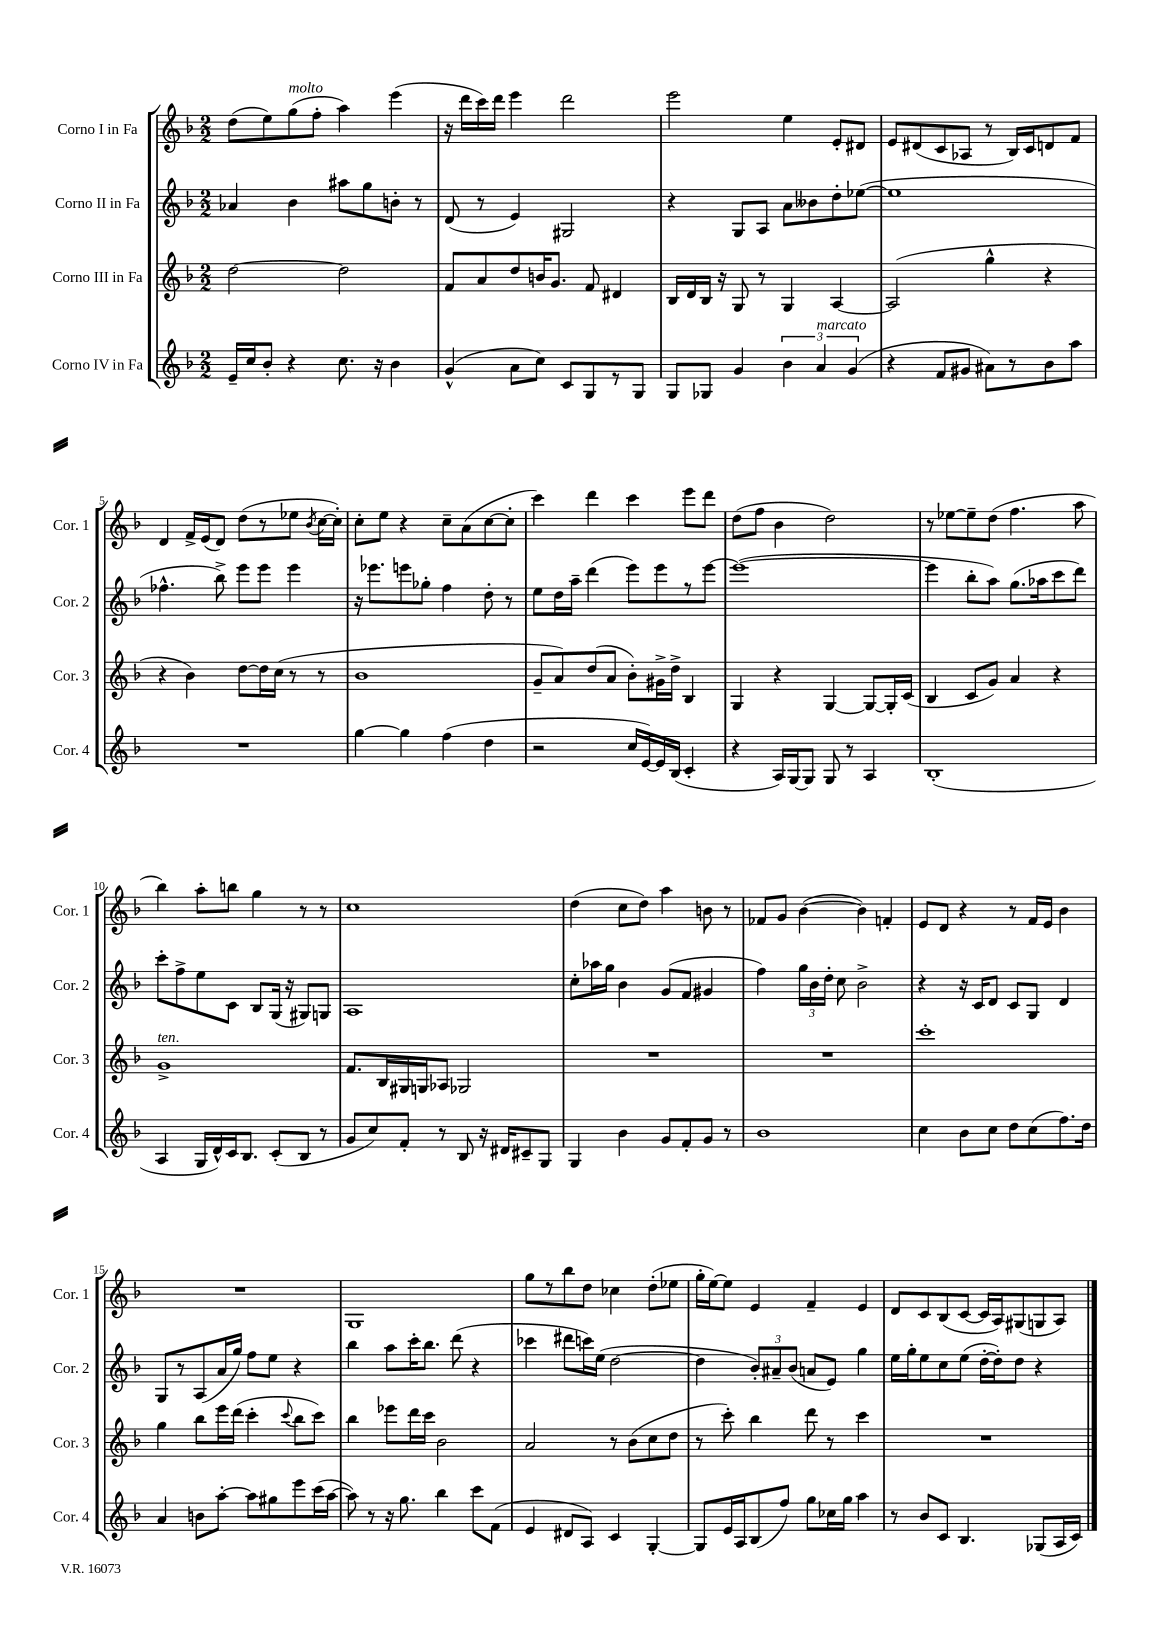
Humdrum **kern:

**kern	**kern	**kern	**kern
*staff4	*staff3	*staff2	*staff1
*clefG2	*clefG2	*clefG2	*clefG2
*k[b-]	*k[b-]	*k[b-]	*k[b-]
*M2/2	*M2/2	*M2/2	*M2/2
16e~	[2dd	4a-	(8dd
16cc	.	.	.
8b-'	.	.	8ee)
4r	.	4b-	(8gg
.	.	.	8ff'
8.cc	2dd]	8aa#	4aa)
.	.	8gg	.
16r	.	.	.
4b-	.	8b'	(4eee
.	.	8r	.
=	=	=	=
(4g^^	8f	(8d	16r
.	.	.	16ddd
.	8a	8r	16ccc)
.	.	.	16ddd
8a	8dd	4e)	4eee
8cc)	16b	.	.
.	8.g	.	.
8c	.	2G#	2ddd
8G	8f	.	.
8r	4d#	.	.
8G	.	.	.
=	=	=	=
8G	16B-	4r	2eee
.	16d	.	.
8G-	16B-	.	.
.	16r	.	.
4g	8G	8G	.
.	8r	8A	.
6b-	4G	8a	4ee
.	.	8b--	.
6a	.	.	.
.	[4A	8dd'	8e'
(6g	.	.	.
.	.	([8ee-	8d#
=	=	=	=
4r	(2A]	1ee-]	8e
.	.	.	(8d#
8f	.	.	8c
8g#	.	.	8A-
8a#)	4gg^^	.	8r
8r	.	.	16B-)
.	.	.	16c
8b-	4r	.	8d
8aa	.	.	8f
=	=	=	=
1r	4r	4.ff-^^	4d
.	4b-)	.	16f^
.	.	.	(16e
.	.	8bb-^)	8d)
.	[8dd	8eee	(8dd
.	16dd]	8eee	8r
.	(16cc	.	.
.	8r	4eee	8ee-
.	.	.	8qb-
.	8r	.	[16cc
.	.	.	16cc'])
=	=	=	=
[4gg	1b-	16r	8cc'
.	.	8.eee-	.
.	.	.	8ee
4gg]	.	8eee	4r
.	.	8gg-'	.
(4ff	.	4ff	8cc~
.	.	.	(8a
4dd	.	8dd'	[8cc
.	.	8r	8cc']
=	=	=	=
2r	8g~	8ee	4ccc)
.	8a)	16dd	.
.	.	16aa~	.
.	(8dd	(4ddd	4ddd
.	8a	.	.
16cc	8b-')	8eee)	4ccc
[16e)	.	.	.
16e]	16g#^	8eee	.
(16B-	16dd^	.	.
4c'	4B-	8r	8eee
.	.	[8eee	8ddd
=	=	=	=
4r	4G	(1eee_	(8dd
.	.	.	8ff
16A)	4r	.	4b-
[16G	.	.	.
8G]	.	.	.
8G	[4G	.	2dd)
8r	.	.	.
4A	8G_	.	.
.	16G']	.	.
.	(16c	.	.
=	=	=	=
(1B-'	4B-	4eee]	8r
.	.	.	[8ee-
.	8c	8bb-'	8ee-~]
.	8g)	8aa)	(8dd
.	4a	(8.gg	4.ff
.	.	16aa-	.
.	4r	8ccc	.
.	.	8ddd)	8aa
=	=	=	=
4A	1g^	8ccc'	4bb-)
.	.	8ff^	.
16G	.	8ee	8aa'
16d^^)	.	.	.
16c	.	8c	8bb
8.B-	.	.	.
.	.	8B-	4gg
(8c'	.	(16G	.
.	.	16r	.
8B-	.	8G#)	8r
8r	.	8G	8r
=	=	=	=
8g	8.f	1A	1cc
8cc)	.	.	.
.	16B-	.	.
8f'	16G#	.	.
.	16G	.	.
8r	8A-	.	.
8B-	2G-	.	.
16r	.	.	.
16d#	.	.	.
8c#~	.	.	.
8G	.	.	.
=	=	=	=
4G	1r	8cc'	(4dd
.	.	16aa-	.
.	.	16gg	.
4b-	.	4b-	8cc
.	.	.	8dd)
8g	.	(8g	4aa
8f'	.	8f	.
8g	.	4g#	8b
8r	.	.	8r
=	=	=	=
1b-	1r	4ff)	8f-
.	.	.	8g
.	.	24gg	([4b-
.	.	24b-	.
.	.	24dd'	.
.	.	8cc	.
.	.	2b-^	4b-])
.	.	.	4f'
=	=	=	=
4cc	1ccc'	4r	8e
.	.	.	8d
8b-	.	16r	4r
.	.	16c	.
8cc	.	8d	.
8dd	.	8c	8r
(8cc	.	8G	16f
.	.	.	16e
8.ff)	.	4d	4b-
16dd	.	.	.
=	=	=	=
4a	4gg	8G	1r
.	.	8r	.
8b	8bb-	(8A	.
[8aa'	16eee	16a	.
.	(16ddd	16gg)	.
8aa]	4ccc'	8ff	.
8gg#	.	8ee	.
.	8qqccc	.	.
8eee	8bb-	4r	.
(16ccc	8ccc)	.	.
[16aa	.	.	.
=	=	=	=
8aa])	4bb-	4bb-	1G
8r	.	.	.
16r	8eee-	8aa	.
8.gg	.	.	.
.	16ddd	16ccc'	.
.	16ccc	8.bb-	.
4bb-	2b-	.	.
.	.	(8ddd	.
8ccc	.	4r	.
(8f	.	.	.
=	=	=	=
4e	2a	4ccc-	8gg
.	.	.	8r
8d#	.	8ddd#	8bb-
8A)	.	16ccc)	8dd
.	.	(16ee	.
4c	8r	[2dd	4cc-
.	(8b-	.	.
[4G'	8cc	.	(8dd'
.	8dd	.	8ee-
=	=	=	=
8G]	8r	4dd]	16gg'
.	.	.	[16ee)
16e	8ccc')	.	8ee]
16A	.	.	.
(8B-	4bb-	12b-')	4e
.	.	12a#~	.
8ff)	.	.	.
.	.	(12b-	.
8gg	8ddd	8a	4f~
16cc-	8r	8e)	.
16gg	.	.	.
4aa	4ccc	4gg	4e
=	=	=	=
8r	1r	16ee	8d
.	.	16gg'	.
8b-	.	8ee	8c
8c	.	8cc	(8B-
4.B-	.	(8ee	[8c
.	.	[16dd'	16c]
.	.	16dd'])	16A)
.	.	8dd	(8G#
(8G-	.	4r	8G
16A	.	.	8A)
16c)	.	.	.
==	==	==	==
*-	*-	*-	*-
